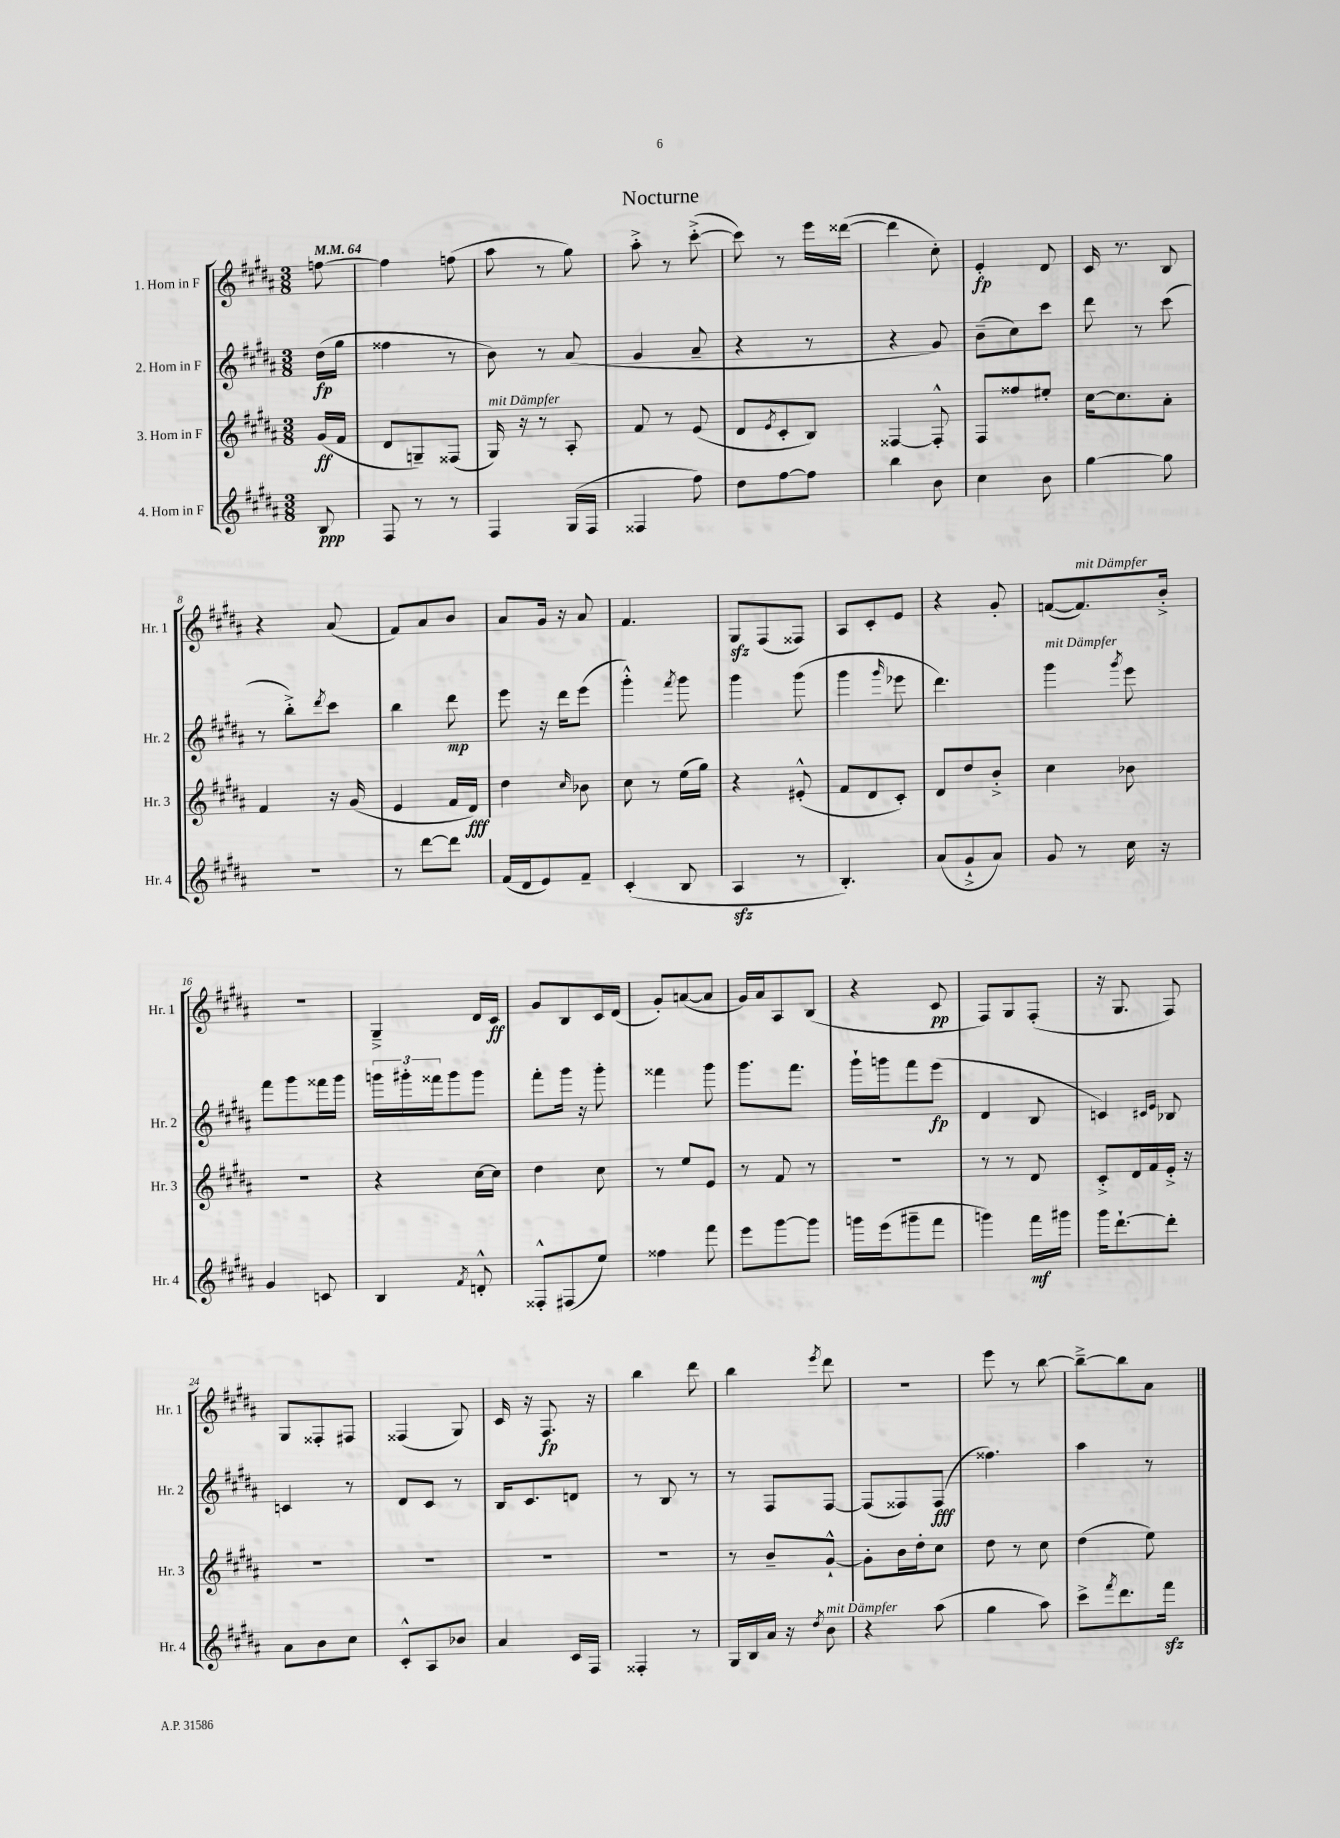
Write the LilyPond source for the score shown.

\header { title = "Nocturne" }
<<
\new StaffGroup <<
\new Staff = "s0" \with { instrumentName = "1. Horn in F" shortInstrumentName = "Hr. 1" } {
    \clef treble \key b \major \numericTimeSignature \time 3/8 \partial 8 \tempo 4 = 64
    f''8~ |
    f''4 f''8( |
    ais''8 r8 gis''8) |
    ais''8-.-> r8 cis'''8~-.->( |
    cis'''8) r8 e'''16 disis'''16~( |
    disis'''4 cis''8-.) |
    e'4-.\fp dis'8 |
    cis'16 r8. b8 |
    r4 ais'8( |
    fis'8) ais'8 b'8 |
    ais'8 gis'16 r16 ais'8 |
    fis'4. |
    gis8\sfz fis8( fisis8) |
    ais8 cis'8-. e'8 |
    r4 gis'8-. |
    f'8~( f'8.^\markup { \italic "mit Dämpfer" }) b'16-.-> |
    R4. |
    gis4---> dis'16 cis'16\ff |
    gis'8 b8 cis'16 dis'16( |
    gis'8-.) a'8~( a'8 |
    gis'16) ais'16 ais8 b8( |
    r4 cis'8\pp |
    fis8) gis8 fis8-.( |
    r16 gis8. fis8) |
    gis8 fisis8-. fis8 |
    fisis4( gis8) |
    cis'16 r16 fis8.\fp r16 |
    b''4 dis'''8 |
    b''4 \acciaccatura { e'''8 } dis'''8 |
    R4. |
    e'''8 r8 b''8~ |
    b''8~---> b''8 ais'8 \bar "|." |
}
\new Staff = "s1" \with { instrumentName = "2. Horn in F" shortInstrumentName = "Hr. 2" } {
    \clef treble \key b \major \numericTimeSignature \time 3/8 \partial 8
    dis''16\fp( gis''16 |
    fisis''4 r8 |
    b'8) r8 ais'8( |
    gis'4 ais'8-- |
    r4 r8 |
    r4 gis'8) |
    b'8--( cis''8) cis'''8 |
    dis'''8 r8 cis'''8( |
    r8 b''8-.->) \acciaccatura { dis'''8 } cis'''8 |
    b''4 dis'''8\mp |
    e'''8 r16 dis'''16 e'''8( |
    gis'''4-.-^) \acciaccatura { fis'''8 } gis'''8 |
    gis'''4 gis'''8( |
    gis'''4 \grace { gis'''16 } ees'''8 |
    dis'''4.) |
    gis'''4^\markup { \italic "mit Dämpfer" } \acciaccatura { gis'''8 } e'''8 |
    fis'''8 gis'''8 fisis'''16 gis'''16 |
    \tuplet 3/2 { g'''16 gis'''16-. fisis'''16 } gis'''8 gis'''8 |
    fis'''8-. gis'''16 r16 gis'''8-. |
    fisis'''4 gis'''8 |
    gis'''8. fis'''8. |
    gis'''16-! g'''16 fis'''8 e'''8\fp( |
    dis'4 b8 |
    c'4) \grace { cis'16 e'16 } bes8 |
    c'4 r8 |
    dis'8 cis'8 r8 |
    b16 cis'8. d'8 |
    r8 b8 r8 |
    r8 fis8 fis8~ |
    fis8( fisis8) fisis8\fff( |
    fisis''4.) |
    ais''4 r8 \bar "|." |
}
\new Staff = "s2" \with { instrumentName = "3. Horn in F" shortInstrumentName = "Hr. 3" } {
    \clef treble \key b \major \numericTimeSignature \time 3/8 \partial 8
    gis'16\ff( fis'16 |
    dis'8 g8--) fisis8( |
    gis16^\markup { \italic "mit Dämpfer" }) r16 r8 ais8-. |
    fis'8 r8 e'8( |
    dis'8 \acciaccatura { e'8 } cis'8-. b8) |
    fisis4~ fisis8-.-^ |
    fis8 fisis''8 eis''8-. |
    cis''16~ cis''8. ais'8-. |
    fis'4 r16 gis'16( |
    e'4 fis'16 dis'16\fff) |
    dis''4 \grace { cis''16 } bes'8 |
    cis''8 r8 e''16( gis''16) |
    r4 eis'8-.-^( |
    fis'8 dis'8 cis'8-.) |
    dis'8 dis''8 b'8-.-> |
    cis''4 bes'8 |
    R4. |
    r4 cis''16~ cis''16 |
    dis''4 cis''8 |
    r8 e''8 e'8 |
    r8 fis'8 r8 |
    R4. |
    r8 r8 dis'8 |
    cis'8-.-> dis'16 fis'16 e'16-.-> r16 |
    R4. |
    R4. |
    R4. |
    R4. |
    r8 b'8-- gis'8~-!-^ |
    gis'8-. b'16 dis''16-. cis''8 |
    dis''8 r8 cis''8 |
    dis''4( e''8) \bar "|." |
}
\new Staff = "s3" \with { instrumentName = "4. Horn in F" shortInstrumentName = "Hr. 4" } {
    \clef treble \key b \major \numericTimeSignature \time 3/8 \partial 8
    b8\ppp |
    fis8 r8 r8 |
    fis4 gis16( fis16 |
    fisis4 fis''8) |
    dis''8 fis''8~ fis''8 |
    b''4 b'8 |
    cis''4 b'8 |
    gis''4~ gis''8 |
    R4. |
    r8 dis'''8~ dis'''8 |
    fis'16( dis'16 e'8) fis'8-- |
    cis'4-.( b8 |
    ais4\sfz r8 |
    b4.-.) |
    ais'8( gis'8-!-> ais'8) |
    gis'8 r8 cis''16 r16 |
    gis'4 c'8 |
    b4 \acciaccatura { fis'8 } d'8-.-^ |
    fisis8-.-^ fis8( e''8) |
    fisis''4 fis'''8 |
    e'''8 gis'''8~ gis'''8 |
    g'''16 e'''16( gis'''8-- fis'''8 |
    g'''4) fis'''16\mf gis'''16 |
    gis'''16 dis'''8.~-! dis'''8-. |
    ais'8 b'8 cis''8 |
    cis'8-.-^ ais8 bes'8 |
    ais'4 cis'16 fis16 |
    fisis4-. r8 |
    gis16 b16 ais'16 r16 \acciaccatura { dis''8 } b'8^\markup { \italic "mit Dämpfer" } |
    r4 ais''8( |
    gis''4 ais''8) |
    cis'''8-> \acciaccatura { fis'''8 } dis'''8. fis'''16\sfz \bar "|." |
}
>>
>>
